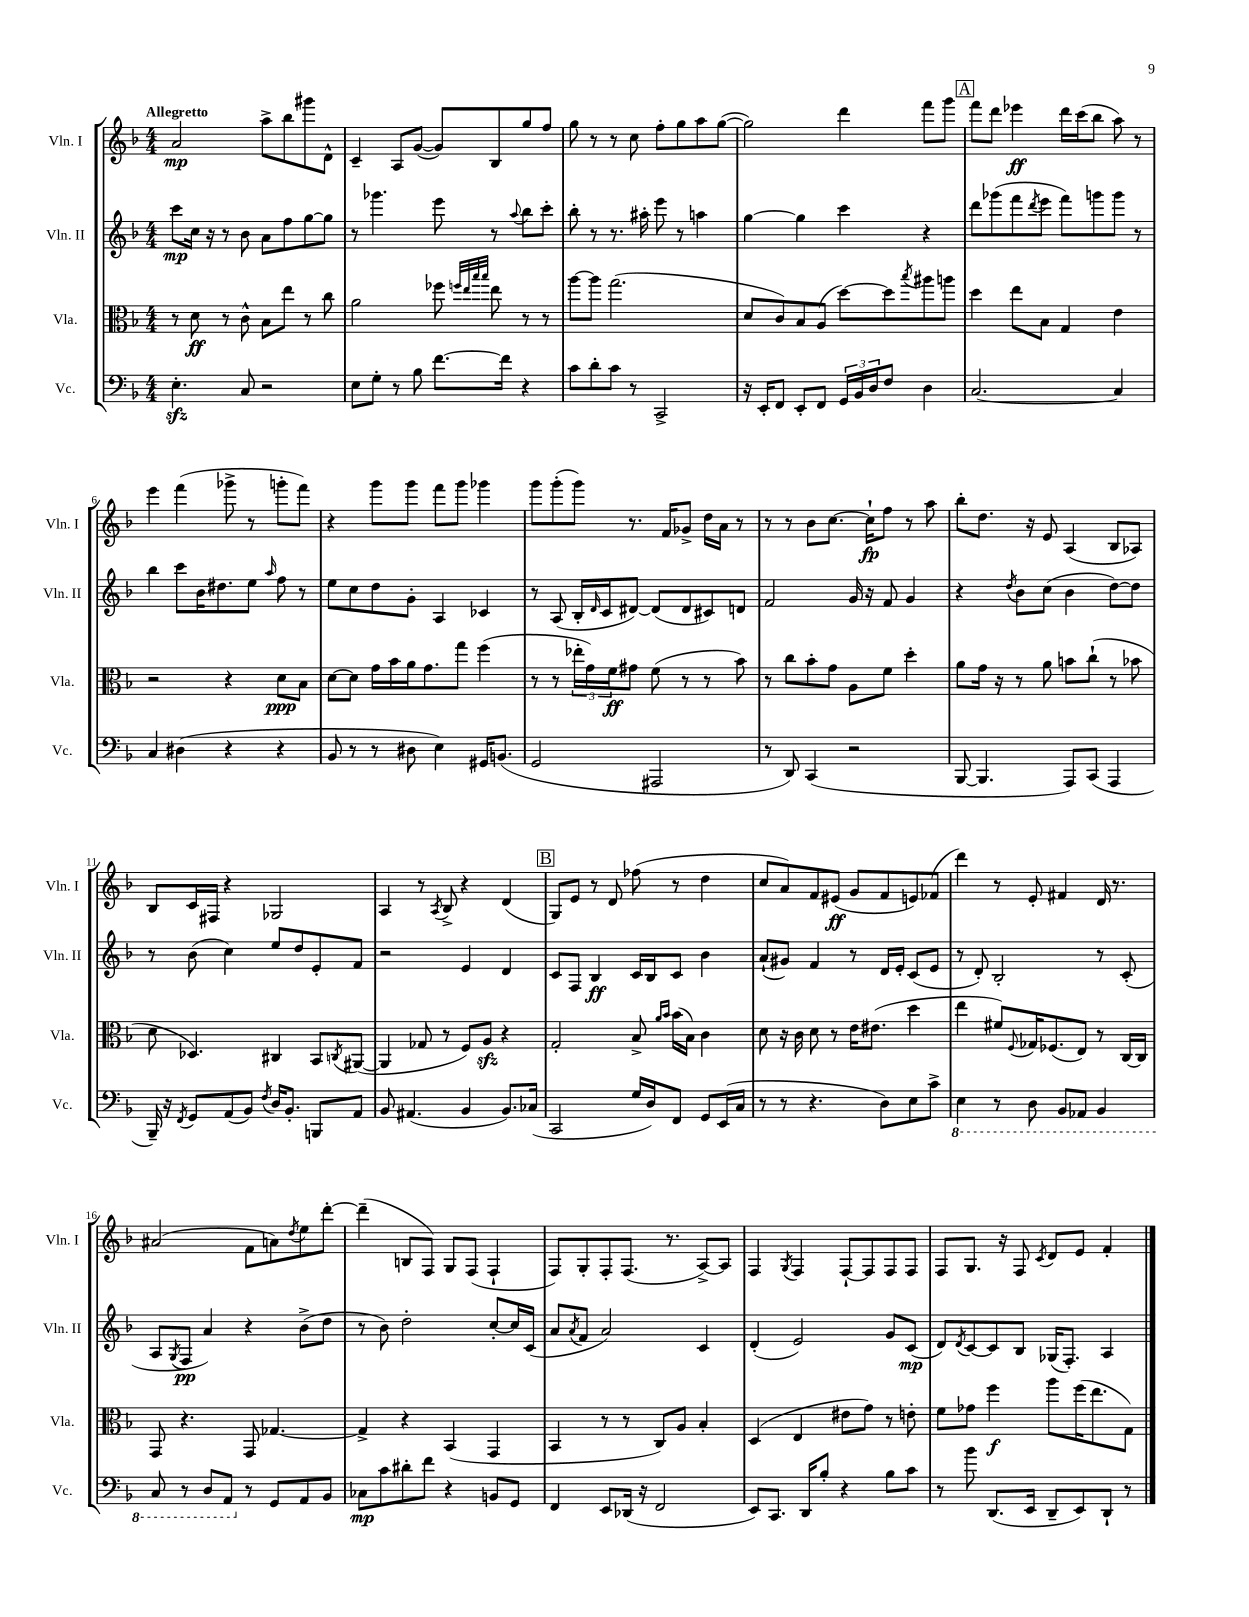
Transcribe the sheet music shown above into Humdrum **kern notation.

**kern	**dynam	**kern	**dynam	**kern	**dynam	**kern	**dynam
*part4	*part4	*part3	*part3	*part2	*part2	*part1	*part1
*staff4	*staff4	*staff3	*staff3	*staff2	*staff2	*staff1	*staff1
*I"Vc.	*	*I"Vla.	*	*I"Vln. II	*	*I"Vln. I	*
*I'Vc.	*	*I'Vla.	*	*I'Vln. II	*	*I'Vln. I	*
*clefF4	*	*clefC3	*	*clefG2	*	*clefG2	*
*k[b-]	*	*k[b-]	*	*k[b-]	*	*k[b-]	*
*M4/4	*	*M4/4	*	*M4/4	*	*M4/4	*
=1	=1	=1	=1	=1	=1	=1	=1
!	!	!	!	!	!	!LO:TX:a:B:t=Allegretto	!
4.Ezz'\	.	8r	.	8ccc\L	mp	2a/	mp
.	.	8d\	ff	16cc\Jk	.	.	.
.	.	.	.	16r	.	.	.
.	.	8r	.	8r	.	.	.
8C/	.	8c^^\	.	8b-\	.	.	.
2r	.	8B-\L	.	8a\L	.	8aa^\L	.
.	.	8ee\J	.	8ff\	.	8bb-\	.
.	.	8r	.	[8gg\	.	8ggg#X\	.
.	.	8cc\	.	8gg\J]	.	8d^^\J	.
=2	=2	=2	=2	=2	=2	=2	=2
8E\L	.	2a\	.	8r	.	4c~/	.
8G'\J	.	.	.	4.ggg-X\	.	.	.
8r	.	.	.	.	.	8A/L	.
8B-\	.	.	.	.	.	([8g/J	.
[8.f\L	.	8ff-X\	.	8eee\	.	8g/L])	.
.	.	32qqffn/LLL	.	.	.	.	.
.	.	32qqee/	.	.	.	.	.
.	.	32qqbb-/	.	.	.	.	.
.	.	32qqbb-/JJJ	.	.	.	.	.
.	.	8ee\	.	8r	.	8B-/	.
16f\Jk]	.	.	.	.	.	.	.
.	.	.	.	8qqaa/	.	.	.
4r	.	8r	.	8bb-\L	.	8gg/	.
.	.	8r	.	8ccc'\J	.	8ff/J	.
=3	=3	=3	=3	=3	=3	=3	=3
8c\L	.	[8aa\L	.	8bb-'\	.	8gg\	.
8d'\	.	8aa\J]	.	8r	.	8r	.
8c\J	.	(2.gg\	.	8.r	.	8r	.
8r	.	.	.	.	.	8cc\	.
.	.	.	.	16aa#X'\	.	.	.
2CC^/	.	.	.	8eee\	.	8ff'\L	.
.	.	.	.	8r	.	8gg\	.
.	.	.	.	4aan\	.	8aa\	.
.	.	.	.	.	.	([8gg\J	.
=4	=4	=4	=4	=4	=4	=4	=4
16r	.	8d/L	.	[4gg\	.	2gg\])	.
16EE'/KL	.	.	.	.	.	.	.
8FF/J	.	8c/)	.	.	.	.	.
8EE'/L	.	8B-/	.	4gg\]	.	.	.
8FF/J	.	(8A/J	.	.	.	.	.
24GG/LL	.	[8dd\L)	.	4ccc\	.	4ddd\	.
24BB-/	.	.	.	.	.	.	.
24D/J	.	.	.	.	.	.	.
8F/J	.	8dd\]	.	.	.	.	.
.	.	8qbb-/	.	.	.	.	.
4D\	.	8aa#X\	.	4r	.	8fff\L	.
.	.	8aan\J	.	.	.	8ggg\J	.
!!LO:REH:place=s1:t=A
=5	=5	=5	=5	=5	=5	=5	=5
[2.C/	.	4dd\	.	8ddd\L	.	8fff\L	.
.	.	.	.	(8ggg-X\	.	8ddd\J	.
.	.	8ee\L	.	8fff\	.	4eee-X\	ff
.	.	.	.	8qddd/	.	.	.
.	.	8B-\J	.	8eee\J	.	.	.
.	.	4G/	.	8fff\L)	.	16ddd\LL	.
.	.	.	.	.	.	(16ccc\J	.
.	.	.	.	8gggn\	.	8bb-\J	.
4C/]	.	4e\	.	8ggg\J	.	8aa\)	.
.	.	.	.	8r	.	8r	.
!!LO:LB:g=z
=6	=6	=6	=6	=6	=6	=6	=6
4C/	.	2r	.	4bb-\	.	4eee\	.
(4D#X\	.	.	.	8ccc\L	.	(4fff\	.
.	.	.	.	16b-\K	.	.	.
.	.	.	.	8.dd#X\	.	.	.
4r	.	4r	.	.	.	8ggg-X^\	.
.	.	.	.	8ee\J	.	8r	.
.	.	.	.	16qqaa/	.	.	.
4r	.	8d\L	ppp	8ff\	.	8gggn'\L	.
.	.	8B-\J	.	8r	.	8fff\J)	.
=7	=7	=7	=7	=7	=7	=7	=7
8BB-/	.	[8d\L	.	8ee\L	.	4r	.
8r	.	8d\J]	.	8cc\	.	.	.
8r	.	16g\LL	.	8dd\	.	8ggg\L	.
.	.	16b-\	.	.	.	.	.
8D#X\	.	16a\J	.	8g'\J	.	8ggg\J	.
.	.	8.g\	.	.	.	.	.
4E\)	.	.	.	4A/	.	8fff\L	.
.	.	8gg\J	.	.	.	8ggg\J	.
16GG#X/KL	.	(4ff\	.	4c-X/	.	4ggg-X\	.
(8.BBn/J	.	.	.	.	.	.	.
=8	=8	=8	=8	=8	=8	=8	=8
2GG/	.	8r	.	8r	.	8ggg\L	.
.	.	8r	.	(8A/	.	(8ggg'\	.
.	.	24ee-X'\LL	.	16B-'/LL	.	8ggg\J)	.
.	.	24g\)	.	.	.	.	.
.	.	.	.	16qqd/	.	.	.
.	.	.	.	16c/J	.	.	.
.	.	24f\J	ff	.	.	.	.
.	.	8g#X\J	.	[8d#X/J)	.	8.r	.
2AAA#X/	.	(8f\	.	(8d#/L]	.	.	.
.	.	.	.	.	.	16f/KL	.
.	.	8r	.	8d#/	.	8g-X^/J	.
.	.	8r	.	8c#X/)	.	16dd\LL	.
.	.	.	.	.	.	16a\JJ	.
.	.	8b-\)	.	8dn/J	.	8r	.
=9	=9	=9	=9	=9	=9	=9	=9
8r	.	8r	.	2f/	.	8r	.
8DD/)	.	8cc\L	.	.	.	8r	.
(4CC/	.	8b-'\	.	.	.	8b-\L	.
.	.	8g\J	.	.	.	[8.cc\J	.
2r	.	8A\L	.	16g/	.	.	.
.	.	.	.	16r	.	16cc`\KL]	fp
.	.	8f\J	.	8f/	.	8ff\J	.
.	.	4dd'\	.	4g/	.	8r	.
.	.	.	.	.	.	8aa\	.
=10	=10	=10	=10	=10	=10	=10	=10
[8BBB-/	.	8a\L	.	4r	.	8bb-'\L	.
4.BBB-/]	.	16g\Jk	.	.	.	8.dd\J	.
.	.	16r	.	.	.	.	.
.	.	.	.	8qdd/	.	.	.
.	.	8r	.	8b-\L	.	.	.
.	.	.	.	.	.	16r	.
.	.	8a\	.	(8cc\J	.	8e/	.
8AAA/L)	.	8bn\L	.	4b-\	.	(4A/	.
(8CC/J	.	(8cc`\J	.	.	.	.	.
4AAA/	.	8r	.	[8dd\L)	.	8B-/L	.
.	.	8b-X\	.	8dd\J]	.	8A-X/J)	.
!!LO:LB:g=z
=11	=11	=11	=11	=11	=11	=11	=11
16BBB-~/)	.	8d\	.	8r	.	8B-/L	.
16r	.	.	.	.	.	.	.
8qFF/	.	.	.	.	.	.	.
8GG/L	.	4.D-X/)	.	(8b-\	.	16c/L	.
.	.	.	.	.	.	16F#X/JJ	.
(8AA/	.	.	.	4cc\)	.	4r	.
8BB-/J)	.	.	.	.	.	.	.
8qF/	.	.	.	.	.	.	.
16D/KL	.	4C#X/	.	8ee/L	.	2G-X/	.
8.BB-'/J	.	.	.	.	.	.	.
.	.	.	.	8dd/	.	.	.
8BBBn/L	.	8BB-/L	.	8e'/	.	.	.
.	.	8qCn/	.	.	.	.	.
8AA/J	.	([8AA#X/J	.	8f/J	.	.	.
=12	=12	=12	=12	=12	=12	=12	=12
8BB-/	.	4AA#/]	.	2r	.	4A/	.
(4.AA#X/	.	.	.	.	.	.	.
.	.	8G-X/	.	.	.	8r	.
.	.	.	.	.	.	8qA/	.
.	.	8r	.	.	.	8B-^/	.
4BB-/	.	8F/L)	.	4e/	.	4r	.
.	.	8Azz/J	.	.	.	.	.
8.BB-/L)	.	4r	.	4d/	.	(4d/	.
(16C-X/Jk	.	.	.	.	.	.	.
!!LO:REH:place=s1:t=B
=13	=13	=13	=13	=13	=13	=13	=13
2CC/	.	2G'/	.	8c/L	.	8G/L)	.
.	.	.	.	8F/J	.	8e/J	.
.	.	.	.	4B-/	ff	8r	.
.	.	.	.	.	.	8d/	.
16G/LL	.	8B-^/	.	16c/LL	.	(8ff-X\	.
16D/J)	.	.	.	16B-/J	.	.	.
.	.	16qqa/LL	.	.	.	.	.
.	.	16qqb-/JJ	.	.	.	.	.
8FF/J	.	(16b-\LL	.	8c/J	.	8r	.
.	.	16B-\JJ)	.	.	.	.	.
8GG/L	.	4c\	.	4b-\	.	4dd\	.
(16EE/L	.	.	.	.	.	.	.
16C/JJ	.	.	.	.	.	.	.
=14	=14	=14	=14	=14	=14	=14	=14
8r	.	8d\	.	(8a`/L	.	8cc/L	.
8r	.	16r	.	8g#X/J)	.	8a/)	.
.	.	16c\	.	.	.	.	.
4.r	.	8d\	.	4f/	.	8f/	.
.	.	8r	.	.	.	(8e#X/J	ff
.	.	16e\KL	.	8r	.	8g/L	.
.	.	(8.e#X\J	.	.	.	.	.
8D\L)	.	.	.	16d/LL	.	8f/	.
.	.	.	.	16e'/JJ	.	.	.
8E\	.	4dd\	.	(8c/L	.	8en/)	.
8c^\J	.	.	.	8e/J	.	(8f-X/J	.
=15	=15	=15	=15	=15	=15	=15	=15
*8ba	*	*	*	*	*	*	*
4EE\	.	4ee\	.	8r	.	4ddd\)	.
.	.	.	.	8d'/)	.	.	.
8r	.	8f#X/L)	.	2B-'/	.	8r	.
.	.	8qqF/	.	.	.	.	.
8DD\	.	16G-X/K	.	.	.	8e'/	.
.	.	(8.F-X/	.	.	.	.	.
8BBB-/L	.	.	.	.	.	4f#X/	.
8AAA-X/J	.	8E/J)	.	.	.	.	.
4BBB-/	.	8r	.	8r	.	16d/	.
.	.	.	.	.	.	8.r	.
.	.	[16C/LL	.	(8c'/	.	.	.
.	.	16C/JJ]	.	.	.	.	.
!!LO:LB:g=z
=16	=16	=16	=16	=16	=16	=16	=16
8CC/	.	8GG/	.	8A/L	.	(2a#X/	.
.	.	.	.	8qG/	.	.	.
8r	.	4.r	.	8F/J	pp	.	.
8DD/L	.	.	.	4a/)	.	.	.
8AAA/J	.	.	.	.	.	.	.
*X8ba	*	*	*	*	*	*	*
8r	.	8GG/	.	4r	.	8f\L	.
8GG/L	.	[4.G-X/	.	.	.	8an\)	.
.	.	.	.	.	.	8qdd/	.
8AA/	.	.	.	(8b-^\L	.	8ee\	.
8BB-/J	.	.	.	8dd\J	.	[8ddd'\J	.
=17	=17	=17	=17	=17	=17	=17	=17
8C-X\L	mp	4G-^/]	.	8r	.	(4ddd~\]	.
8c\	.	.	.	8b-\)	.	.	.
8d#X'\	.	4r	.	2dd'\	.	8Bn/L	.
8f\J	.	.	.	.	.	8F/J)	.
4r	.	(4BB-/	.	.	.	8G/L	.
.	.	.	.	.	.	(8F/J	.
8BBn/L	.	4GG/	.	[8cc'/L	.	4F`/	.
8GG/J	.	.	.	16cc/L]	.	.	.
.	.	.	.	(16c/JJ	.	.	.
=18	=18	=18	=18	=18	=18	=18	=18
4FF/	.	4BB-/	.	8a/L	.	8F/L)	.
.	.	.	.	8qa/	.	.	.
.	.	.	.	8f/J	.	8G'/	.
8EE/L	.	8r	.	2a/)	.	8F'/	.
(16DD-X/Jk	.	8r	.	.	.	(8.F/J	.
16r	.	.	.	.	.	.	.
2FF/	.	8C/L)	.	.	.	.	.
.	.	.	.	.	.	8.r	.
.	.	8A/J	.	.	.	.	.
.	.	4B-'/	.	4c/	.	[8A^/L)	.
.	.	.	.	.	.	8A/J]	.
=19	=19	=19	=19	=19	=19	=19	=19
8EE/L)	.	(4D/	.	(4d'/	.	4F/	.
8.CC/J	.	.	.	.	.	.	.
.	.	.	.	.	.	8qG/	.
.	.	4E/	.	2e/)	.	4F/	.
16DD/KL	.	.	.	.	.	.	.
8B-'/J	.	.	.	.	.	.	.
4r	.	8e#X\L	.	.	.	[8F`/L	.
.	.	8g\J)	.	.	.	8F/]	.
8B-\L	.	8r	.	8g/L	.	8F/	.
8c\J	.	8en'\	.	(8c/J	mp	8F/J	.
=20	=20	=20	=20	=20	=20	=20	=20
8r	.	8f\L	.	8d/L)	.	8F/L	.
.	.	.	.	8qd/	.	.	.
8b-\	.	8g-X\J	.	[8c/	.	8.G/J	.
(8.DD/L	.	4ff\	f	8c/]	.	.	.
.	.	.	.	.	.	16r	.
.	.	.	.	8B-/J	.	8F/	.
16EE/Jk	.	.	.	.	.	.	.
.	.	.	.	.	.	8qc/	.
8DD~/L	.	8aa\L	.	(16G-X/KL	.	8d/L	.
.	.	.	.	8.F'/J)	.	.	.
8EE/)	.	(16ff\K	.	.	.	8e/J	.
.	.	8.ee\	.	.	.	.	.
8DD`/J	.	.	.	4A/	.	4f'/	.
8r	.	8G\J)	.	.	.	.	.
==	==	==	==	==	==	==	==
*-	*-	*-	*-	*-	*-	*-	*-
